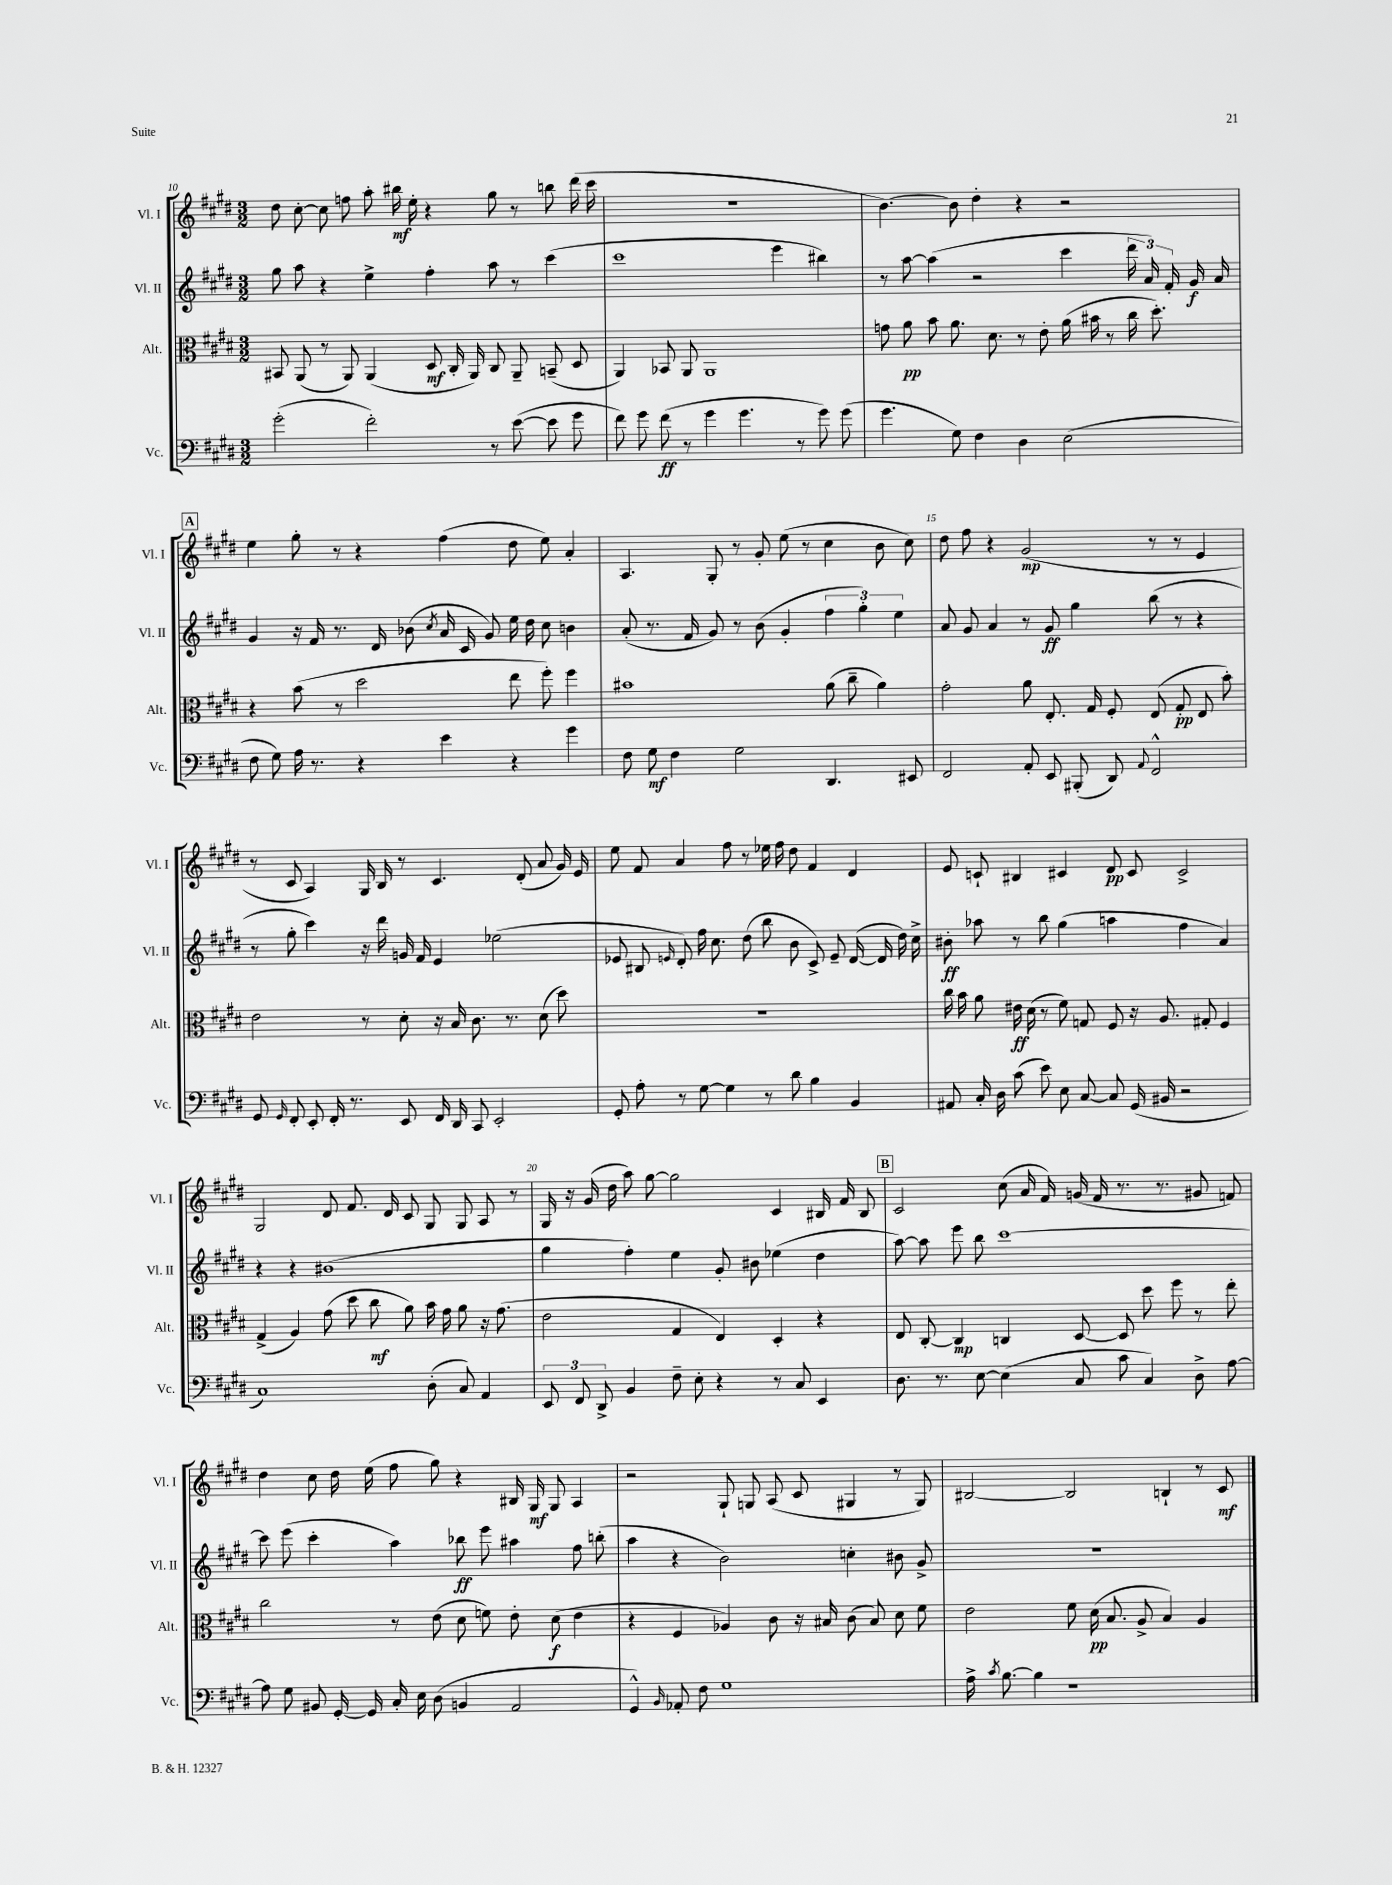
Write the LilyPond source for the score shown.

<<
\new StaffGroup <<
\new Staff = "s0" \with { instrumentName = "Vl. I" shortInstrumentName = "Vl. I" } {
    \clef treble \key e \major \numericTimeSignature \time 3/2
    \autoBeamOff dis''8 cis''8~-. cis''8 f''8 a''8-. bis''16\mf e''16-. r4 gis''8 r8 b''8 dis'''16( cis'''16 |
    R1. |
    b'4.~) b'8 dis''4-. r4 r2 |
    \mark \markup { \box "A" } e''4 gis''8-. r8 r4 fis''4( dis''8 e''8) a'4-. |
    a4. gis8-. r8 gis'8-. e''8( r8 cis''4 b'8 cis''8) |
    dis''8 fis''8 r4 gis'2\mp( r8 r8 e'4 |
    r8 cis'8 a4) gis16 b16 r8 cis'4. dis'8-.( a'8 gis'16) e'16 |
    e''8 fis'8 a'4 fis''8 r8 ees''16 fis''16 dis''8 fis'4 dis'4 |
    e'8 c'8-! bis4 cis'4 dis'8\pp cis'8 cis'2-> |
    gis2 dis'8 fis'8. dis'16 cis'8 gis8 gis8 a8 r8 |
    gis16 r16 gis'16( dis''16 a''8) gis''8~ gis''2 cis'4 bis16 fis'16 bis8 |
    \mark \markup { \box "B" } cis'2 cis''8( a'16 fis'16) g'16( fis'16 r8. r8. gis'8 f'8) |
    dis''4 cis''8 dis''16 e''16( fis''8 gis''8) r4 bis16 gis16\mf gis8 a4 |
    r2 gis8-! g8 a8( cis'8 gis4 r8 gis8) |
    bis2~ bis2 b4-! r8 cis'8\mf \bar "|." |
}
\new Staff = "s1" \with { instrumentName = "Vl. II" shortInstrumentName = "Vl. II" } {
    \clef treble \key e \major \numericTimeSignature \time 3/2
    \autoBeamOff gis''8 a''8 r4 e''4-> fis''4-. a''8 r8 cis'''4( |
    cis'''1 e'''4 bis''4) |
    r8 a''8~ a''4( r2 cis'''4 \tuplet 3/2 { dis'''16 a'16) fis'16-. } gis'16\f a'16 |
    \mark \markup { \box "A" } gis'4 r16 fis'16 r8. dis'16 bes'8( \acciaccatura { cis''8 } a'16 cis'16 gis'8) e''16 dis''16 cis''8 b'4 |
    a'8-.( r8. fis'16 gis'8) r8 b'8( gis'4-. \tuplet 3/2 { fis''4 gis''4-.) e''4 } |
    a'8 gis'8 a'4 r8 gis'8\ff gis''4 b''8( r8 r4 |
    r8 gis''8-. cis'''4) r16 dis'''16 g'16 fis'16 e'4 ees''2( |
    ees'8 bis8 \grace { e'16 } dis'8-.) fis''16 cis''8. dis''8( b''8 b'8 cis'8->) e'8-- dis'16~( dis'16 dis''16) cis''16-> |
    bis'8-.\ff aes''8 r8 b''8 gis''4( a''4 fis''4 a'4) |
    r4 r4 bis'1( |
    gis''4 fis''4-.) e''4 gis'8-. bis'8 ees''4( dis''4 |
    \mark \markup { \box "B" } a''8~) a''8 e'''8 b''8 cis'''1~ |
    cis'''8 e'''8( cis'''4-. a''4) bes''8\ff e'''8 ais''4 fis''8 b''8-.( |
    a''4 r4 b'2) c''4-. bis'8 gis'8-> |
    R1. \bar "|." |
}
\new Staff = "s2" \with { instrumentName = "Alt." shortInstrumentName = "Alt." } {
    \clef alto \key e \major \numericTimeSignature \time 3/2
    \autoBeamOff bis,8 a,8( r8 a,8) a,4( dis8\mf cis16-. a,16) cis8 a,8-- b,8--( dis8 |
    a,4) bes,8 a,8 a,1 |
    g'8 a'8\pp b'8 a'8. dis'8. r8 e'8-. a'16( bis'16 r8 cis''16 dis''8.-.) |
    \mark \markup { \box "A" } r4 b'8( r8 dis''2 e''8 fis''8-.) fis''4 |
    bis'1 a'8( cis''8-- a'4) |
    gis'2-. a'8 e8.-. gis16 fis8-. e8( gis8-.\pp e8 b'8-.) |
    e'2 r8 dis'8-. r16 b16 cis'8. r8. dis'8( dis''8) |
    R1. |
    cis''16 b'16 a'8 eis'16\ff dis'16( r8 fis'8) g8 fis8 r16 a8. gis8-. fis4 |
    gis4->( a4) gis'8( dis''8 cis''8\mf a'8) b'16 gis'16 a'8 r16 gis'8.( |
    e'2 gis4 e4) dis4-. r4 |
    \mark \markup { \box "B" } e8 cis8~-. cis4\mp c4 dis8~ dis8 dis''8 fis''8 r8 e''8-. |
    cis''2 r8 e'8( dis'8 f'8) e'8-. dis'8\f( e'4 |
    r4 fis4 aes4) cis'8 r16 bis16 cis'8( bis8) dis'8 fis'8 |
    e'2 fis'8 dis'16\pp( b8. a8-> b4) a4 \bar "|." |
}
\new Staff = "s3" \with { instrumentName = "Vc." shortInstrumentName = "Vc." } {
    \clef bass \key e \major \numericTimeSignature \time 3/2
    \autoBeamOff gis'2-.( fis'2-.) r8 e'8~( e'8 gis'8 |
    fis'8) gis'8 fis'8\ff( r8 gis'4 gis'4. r8 gis'8) gis'8( |
    gis'4. gis8) fis4 dis4 e2( |
    \mark \markup { \box "A" } fis8 gis8) a16 r8. r4 e'4 r4 gis'4 |
    fis8 gis8\mf fis4 gis2 dis,4. eis,8 |
    fis,2 a,8-. e,8 bis,,8-.( dis,8) \appoggiatura { a,8 } fis,2-^ |
    gis,8 \grace { gis,16 } fis,8-. e,8-. fis,16-. r8. e,8 fis,16 dis,16 cis,8 e,2-. |
    gis,8-. a8-. r8 gis8~ gis4 r8 dis'8 b4 b,4 |
    ais,8 cis16-. dis16 cis'8( e'8) e8 cis8~ cis8 gis,16( bis,16 r2 |
    cis1) dis8-.( cis8) a,4 |
    \tuplet 3/2 { e,8 fis,8 dis,8-> } b,4 fis8-- e8-. r4 r8 cis8 e,4 |
    \mark \markup { \box "B" } dis8. r8. e8~ e4( cis8 cis'8 cis4) dis8-> a8~ |
    a8 gis8 bis,8 gis,16~-. gis,16 cis16-. e16 dis8( b,4 a,2 |
    gis,4-^) \grace { b,16 } aes,8-. fis8 gis1 |
    a16-> \acciaccatura { cis'8 } b8.~ b4 r1 \bar "|." |
}
>>
>>
\layout { \context { \Score currentBarNumber = #10 \override BarNumber.break-visibility = ##(#f #t #t) barNumberVisibility = #(every-nth-bar-number-visible 5) } }
